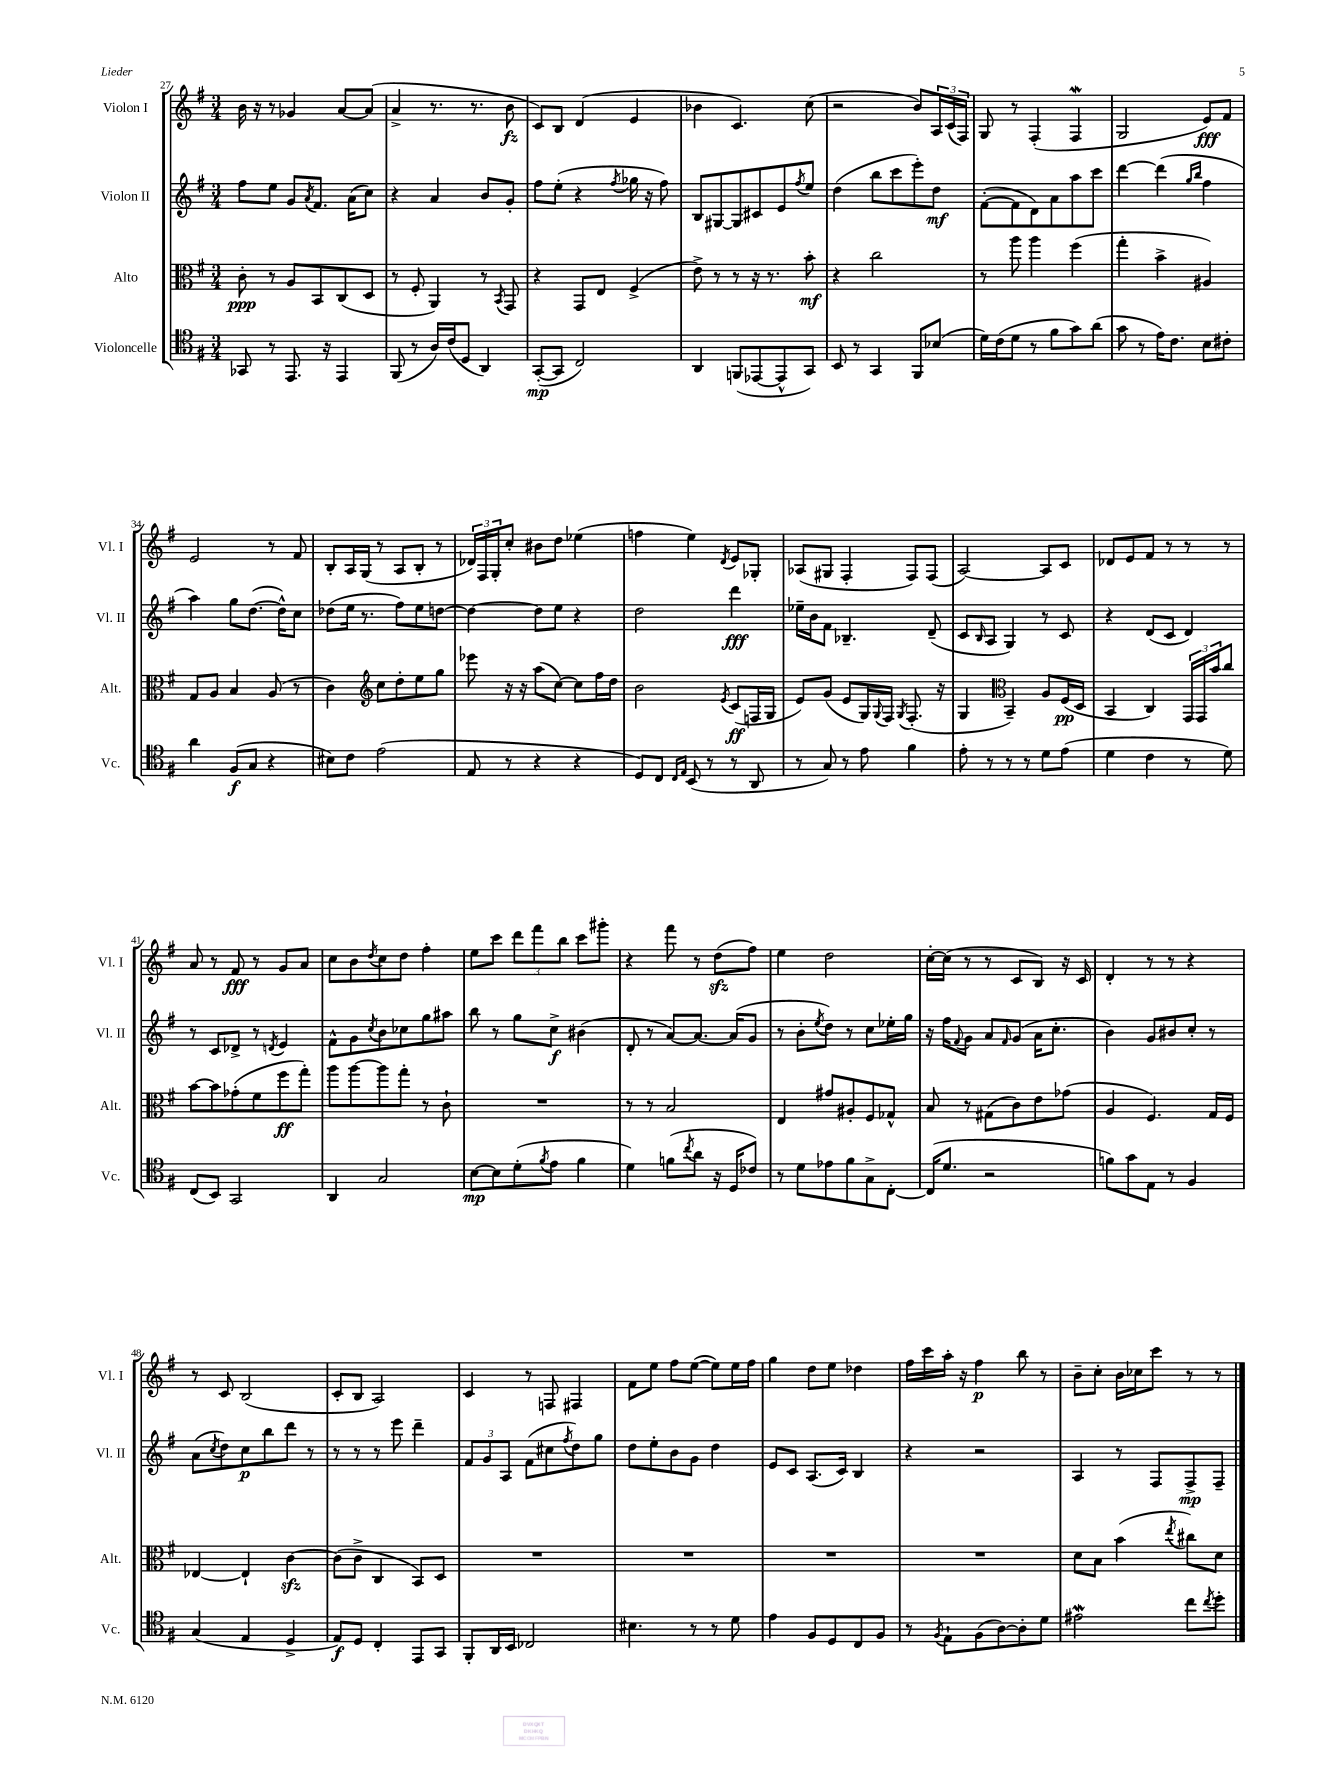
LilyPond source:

<<
\new StaffGroup <<
\new Staff = "s0" \with { instrumentName = "Violon I" shortInstrumentName = "Vl. I" } {
    \clef treble \key g \major \numericTimeSignature \time 3/4
    b'16 r16 r8 ges'4 a'8~ a'8( |
    a'4-> r8. r8. b'8\fz |
    c'8) b8 d'4( e'4 |
    bes'4 c'4.) c''8( |
    r2 b'8) \tuplet 3/2 { a16 c'16( fis16) } |
    g8 r8 fis4-.( fis4\mordent |
    g2 e'8\fff) fis'8 |
    e'2 r8 fis'8 |
    b8-. a16 g16( r8 a8 b8-. r8 |
    \tuplet 3/2 { des'16) fis16 g16-. } c''8-. bis'8 d''8 ees''4( |
    f''4 e''4) \acciaccatura { d'8 } e'8 ges8-. |
    aes8( gis8 fis4-. fis8) fis8( |
    a2~) a8 c'8 |
    des'8 e'8 fis'8 r8 r8 r8 |
    a'8 r8 fis'8\fff r8 g'8 a'8 |
    c''8 b'8 \acciaccatura { d''8 } c''8 d''8 fis''4-. |
    e''8 c'''8 \tuplet 3/2 { d'''8 fis'''8 b''8 } c'''8 gis'''8-. |
    r4 fis'''8 r8 d''8\sfz( fis''8) |
    e''4 d''2 |
    c''16~-. c''16( r8 r8 c'8 b8) r16 c'16 |
    d'4-. r8 r8 r4 |
    r8 c'8 b2( |
    c'8-. b8 a2) |
    c'4 r8 f8 fis4 |
    fis'8 e''8 fis''8 e''8~( e''8) e''16 fis''16 |
    g''4 d''8 e''8 des''4 |
    fis''16 c'''16 a''16-. r16 fis''4\p b''8 r8 |
    b'8-- c''8-. b'16 ces''16 c'''8 r8 r8 \bar "|." |
}
\new Staff = "s1" \with { instrumentName = "Violon II" shortInstrumentName = "Vl. II" } {
    \clef treble \key g \major \numericTimeSignature \time 3/4
    fis''8 e''8 g'8 \acciaccatura { a'8 } fis'8. a'16( c''8) |
    r4 a'4 b'8 g'8-. |
    fis''8 e''8-.( r4 \acciaccatura { fis''8 } ges''16 r16 fis''8) |
    b8 gis8~ gis8 cis'8 e'8 \acciaccatura { fis''8 } e''8 |
    d''4( b''8 c'''8 e'''8-.) d''8\mf |
    fis'8~-.( fis'8 d'8) a'8 a''8 c'''8 |
    d'''4~ d'''4( \grace { g''16 b''16 } fis''4 |
    a''4) g''8 d''8.~( d''16-^) c''8 |
    des''8( e''16 r8. fis''8) e''8 d''8~ |
    d''4~ d''8 e''8 r4 |
    d''2 d'''4\fff |
    ees''16-- b'16 fis'8 bes4.-- d'8--( |
    c'8 \grace { b16 } a8 g4) r8 c'8 |
    r4 d'8( c'8 d'4) |
    r8 c'8 des'8-> r8 \acciaccatura { d'8 } e'4 |
    fis'8-^ g'8 \acciaccatura { c''8 } b'8 ces''8 g''8 ais''8 |
    b''8 r8 g''8 c''8->\f bis'4( |
    d'8-. r8 a'8~) a'8.~ a'16( g'8 |
    r8 b'8-. \acciaccatura { e''8 } d''8) r8 c''8 ees''16-. g''16 |
    r16 fis''16 \appoggiatura { fis'8 } g'8 a'8 \grace { fis'16 } g'8( a'16 c''8.-. |
    b'4) g'8 bis'8 c''8-. r8 |
    a'8( \acciaccatura { c''8 } d''8) c''8\p b''8 d'''8 r8 |
    r8 r8 r8 e'''8 d'''4-- |
    \tuplet 3/2 { fis'8 g'8 a8 } fis'8( cis''8 \acciaccatura { fis''8 } d''8) g''8 |
    d''8 e''8-. b'8 g'8 d''4 |
    e'8 c'8 a8.( c'16) b4 |
    r4 r2 |
    a4 r8 fis8 fis8->\mp fis8-- \bar "|." |
}
\new Staff = "s2" \with { instrumentName = "Alto" shortInstrumentName = "Alt." } {
    \clef alto \key g \major \numericTimeSignature \time 3/4
    c'8-.\ppp r8 a8 b,8 c8( d8 |
    r8 fis8-. a,4) r8 \acciaccatura { b,8 } g,8 |
    r4 g,8 e8 fis4->( |
    e'8->) r8 r8 r16 r8. b'8-.\mf |
    r4 c''2 |
    r8 a''8 a''4 fis''4( |
    g''4-. b'4-> ais4) |
    g8 a8 b4 a8( r8 |
    c'4) \clef treble c''8 d''8-. e''8 g''8 |
    ees'''8 r16 r16 a''8( c''8~) c''8 fis''16 d''16 |
    b'2 \acciaccatura { e'8 } c'8\ff( f16 g16 |
    e'8) g'8( e'8 g16) \appoggiatura { g8 } fis16 \acciaccatura { g8 } fis8.-.( r16 |
    g4 \clef alto b,4--) a8 fis16\pp( d16 |
    b,4 c4) \tuplet 3/2 { g,16 g,16 b'16 } c''8 |
    b'8~ b'8 ges'8-.( fis'8 fis''8\ff g''8-.) |
    a''8 a''8~ a''8 g''8-. r8 c'8-! |
    R2. |
    r8 r8 b2 |
    e4 gis'8 ais8-. fis8 ges8-^ |
    b8 r8 gis8( c'8) e'8 ges'8( |
    a4 fis4.) g16 fis16 |
    ees4~ ees4-! c'4~\sfz |
    c'8( c'8-> c4 b,8) d8 |
    R2. |
    R2. |
    R2. |
    R2. |
    d'8 b8 b'4( \acciaccatura { e''8 } cis''8) d'8 \bar "|." |
}
\new Staff = "s3" \with { instrumentName = "Violoncelle" shortInstrumentName = "Vc." } {
    \clef tenor \key g \major \numericTimeSignature \time 3/4
    ges,8 r8 e,8. r16 e,4 |
    fis,8( r8 a16) c'16( d8 a,4) |
    g,8~-.\mp( g,8 c2) |
    a,4 f,8( ees,8~ ees,8-^ g,8) |
    b,8 r8 g,4 fis,8 bes8( |
    d'16) c'16( d'8 r8 fis'8 g'8) a'8( |
    g'8 r8 e'16) c'8. b8 cis'8-. |
    a'4 fis8\f( g8 r4 |
    bis8) c'8 e'2( |
    e8 r8 r4 r4 |
    d8) c8 \grace { c16 e16 } b,8( r8 r8 a,8 |
    r8 g8) r8 e'8 fis'4 |
    e'8-. r8 r8 r8 d'8 e'8( |
    d'4 c'4 r8 d'8) |
    c8( b,8) g,2 |
    a,4 g2 |
    b8~\mp b8 d'8-.( \acciaccatura { fis'8 } e'8 fis'4 |
    d'4) f'8( \acciaccatura { c''8 } a'8 r16 d16 ces'8) |
    r8 d'8 ees'8 fis'8 g8-> c8~-. |
    c16( d'8. r2 |
    f'8) g'8 e8 r8 fis4 |
    g4( e4 d4-> |
    e8\f) d8 c4-. e,8 g,8 |
    fis,8-. a,16 b,16 ces2 |
    bis4. r8 r8 d'8 |
    e'4 fis8 d8 c8 fis8 |
    r8 \acciaccatura { fis8 } e8-! fis8( a8~) a8-. d'8 |
    eis'2\mordent c''8 \acciaccatura { c''8 } d''8-. \bar "|." |
}
>>
>>
\layout { \context { \Score currentBarNumber = #27 } }
